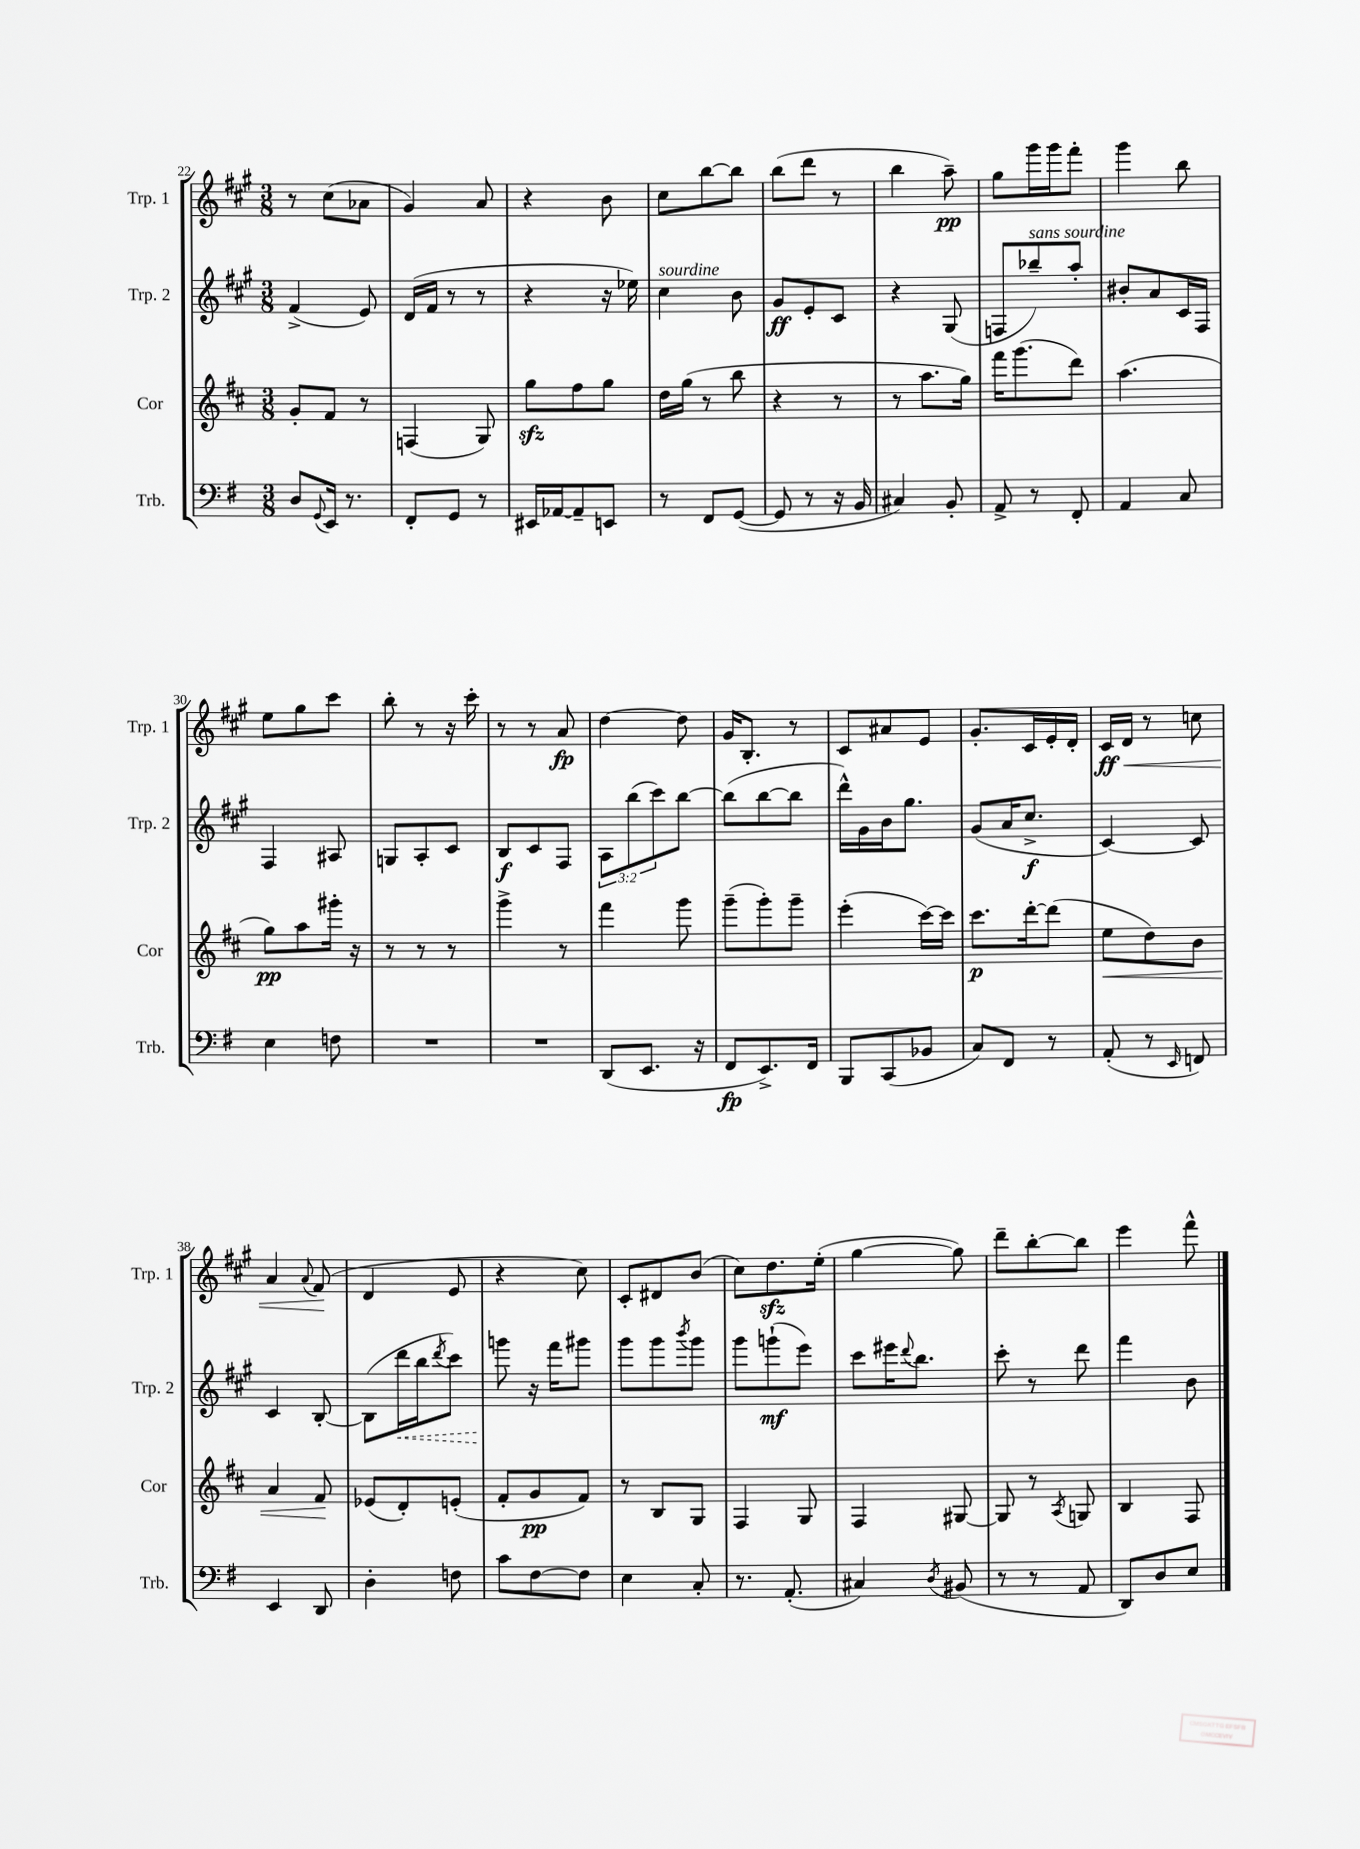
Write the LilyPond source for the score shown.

<<
\new StaffGroup <<
\new Staff = "s0" \with { instrumentName = "Trp. 1" shortInstrumentName = "Trp. 1" } {
    \clef treble \key a \major \numericTimeSignature \time 3/8
    r8 cis''8( aes'8 |
    gis'4) a'8 |
    r4 b'8 |
    cis''8 b''8~ b''8 |
    b''8( d'''8 r8 |
    b''4 a''8--\pp) |
    gis''8 gis'''16 gis'''16 fis'''8-. |
    gis'''4 b''8 |
    e''8 gis''8 cis'''8 |
    b''8-. r8 r16 cis'''16-. |
    r8 r8 a'8\fp |
    d''4~ d''8 |
    gis'16 b8.-. r8 |
    cis'8 ais'8 e'8 |
    gis'8.-. cis'16 e'16-. d'16-. |
    cis'16\ff\< d'16 r8 c''8 |
    a'4 \appoggiatura { a'8 } fis'8\!( |
    d'4 e'8 |
    r4 cis''8) |
    cis'8-. dis'8 b'8( |
    cis''8) d''8.\sfz e''16-.( |
    gis''4~ gis''8) |
    d'''8-- b''8~-. b''8 |
    e'''4 fis'''8-^ \bar "|." |
}
\new Staff = "s1" \with { instrumentName = "Trp. 2" shortInstrumentName = "Trp. 2" } {
    \clef treble \key a \major \numericTimeSignature \time 3/8 \override Staff.TupletNumber.text = #tuplet-number::calc-fraction-text
    fis'4->( e'8) |
    d'16( fis'16 r8 r8 |
    r4 r16 ees''16) |
    cis''4^\markup { \italic "sourdine" } b'8 |
    gis'8\ff e'8-. cis'8 |
    r4 gis8( |
    f8 bes''8--^\markup { \italic "sans sourdine" }) a''8-. |
    bis'8-. a'8 cis'16 fis16 |
    fis4 ais8 |
    g8 a8-. cis'8 |
    b8\f cis'8 fis8 |
    \tuplet 3/2 { a8 b''8( cis'''8) } b''8~ |
    b''8( b''8~ b''8 |
    d'''16-^) gis'16 b'16 gis''8. |
    gis'8( a'16 cis''8.->\f |
    cis'4~) cis'8 |
    cis'4 b8~-. |
    b8( \once \override Hairpin.style = #'dashed-line d'''16\< b''16 \acciaccatura { d'''8 } cis'''8) |
    g'''8\! r16 fis'''16 gis'''8 |
    gis'''8 gis'''8 \acciaccatura { b'''8 } gis'''8 |
    gis'''8 g'''8-!\mf( e'''8) |
    cis'''8 eis'''16 \appoggiatura { d'''8 } b''8. |
    cis'''8-. r8 d'''8 |
    fis'''4 b'8 \bar "|." |
}
\new Staff = "s2" \with { instrumentName = "Cor" shortInstrumentName = "Cor" } {
    \clef treble \key d \major \numericTimeSignature \time 3/8
    g'8-. fis'8 r8 |
    f4( g8) |
    g''8\sfz fis''8 g''8 |
    d''16 g''16( r8 b''8 |
    r4 r8 |
    r8 a''8. g''16) |
    fis'''16 g'''8.( d'''8) |
    a''4.( |
    g''8\pp) a''8 gis'''16-. r16 |
    r8 r8 r8 |
    g'''4-> r8 |
    fis'''4 g'''8 |
    g'''8--( g'''8-.) g'''8-- |
    e'''4-.( cis'''16~) cis'''16 |
    cis'''8.\p d'''16~-. d'''8( |
    e''8\< d''8) b'8 |
    a'4 fis'8\! |
    ees'8( d'8-.) e'8-.( |
    fis'8-. g'8\pp fis'8) |
    r8 b8 g8 |
    fis4 g8 |
    fis4 gis8~ |
    gis8 r8 \acciaccatura { a8 } g8 |
    b4 fis8 \bar "|." |
}
\new Staff = "s3" \with { instrumentName = "Trb." shortInstrumentName = "Trb." } {
    \clef bass \key g \major \numericTimeSignature \time 3/8
    d8 \appoggiatura { g,8 } e,16 r8. |
    fis,8-. g,8 r8 |
    eis,16 aes,16~ aes,8-- e,8 |
    r8 fis,8 g,8~( |
    g,8 r8 r16 b,16 |
    cis4) b,8-. |
    a,8-> r8 fis,8-. |
    a,4 c8 |
    e4 f8 |
    R4. |
    R4. |
    d,8( e,8. r16 |
    fis,8\fp e,8.->) fis,16 |
    b,,8 c,8( bes,8 |
    c8) fis,8 r8 |
    a,8-.( r8 \grace { e,16 } f,8) |
    e,4 d,8 |
    d4-. f8 |
    c'8 fis8~ fis8 |
    e4 c8-. |
    r8. a,8.-.( |
    cis4) \acciaccatura { d8 } bis,8( |
    r8 r8 a,8 |
    d,8) d8 e8 \bar "|." |
}
>>
>>
\layout { \context { \Score currentBarNumber = #22 } }
